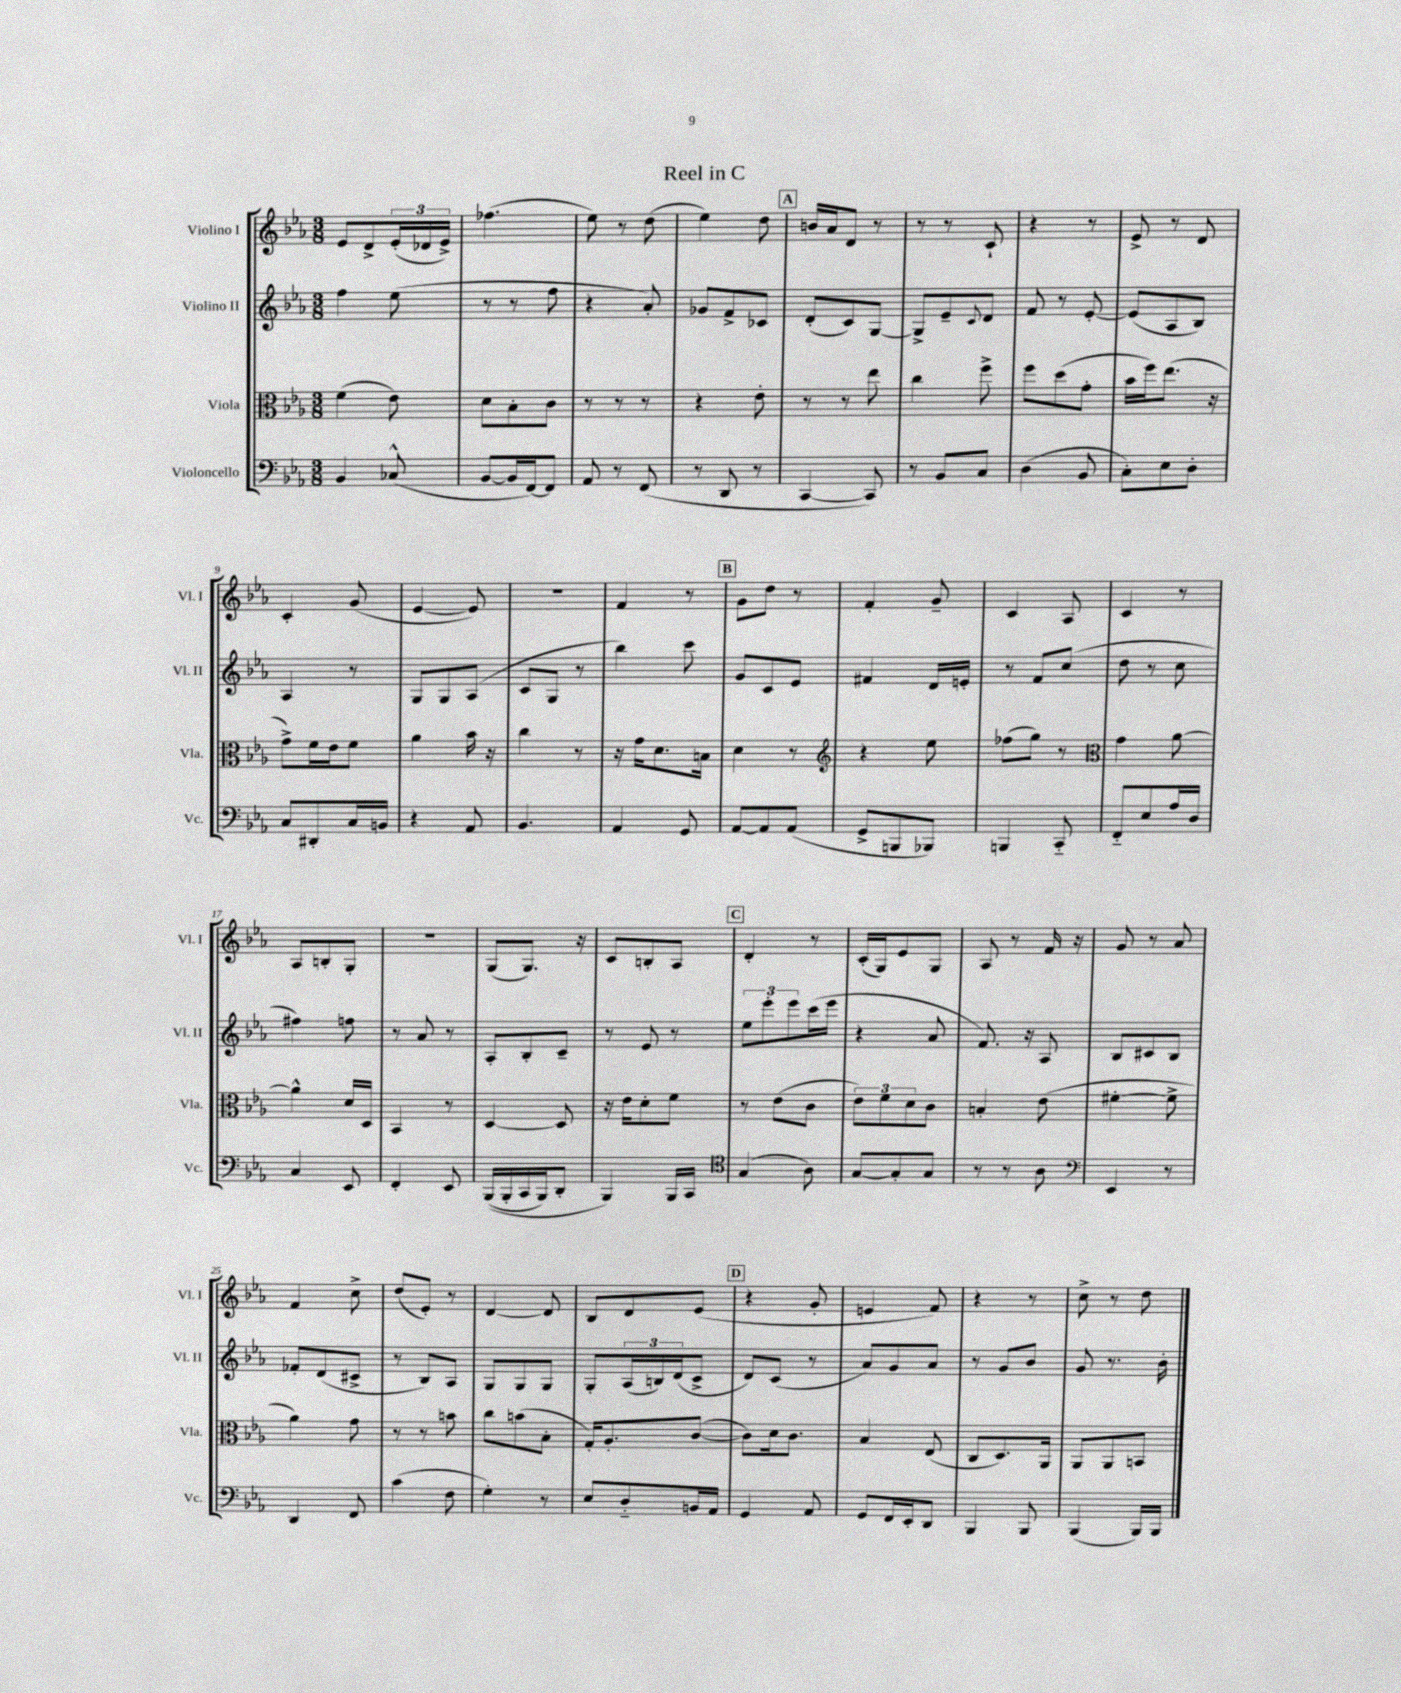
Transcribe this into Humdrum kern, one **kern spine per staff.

**kern	**kern	**kern	**kern
*part4	*part3	*part2	*part1
*staff4	*staff3	*staff2	*staff1
*I"Violoncello	*I"Viola	*I"Violino II	*I"Violino I
*I'Vc.	*I'Vla.	*I'Vl. II	*I'Vl. I
*clefF4	*clefC3	*clefG2	*clefG2
*k[b-e-a-]	*k[b-e-a-]	*k[b-e-a-]	*k[b-e-a-]
*M3/8	*M3/8	*M3/8	*M3/8
=1	=1	=1	=1
4BB-/	(4f\	4ff\	8e-/L
.	.	.	8d^/
(8C-X^^/	8e-\)	(8ee-\	(24e-'/L
.	.	.	24d-X/
.	.	.	24e-^/JJ)
=2	=2	=2	=2
[8BB-/L	8d\L	8r	(4.ff-X\
16BB-/L]	8B-'\	8r	.
[16FF/J)	.	.	.
8FF/J]	8c\J	8ff\	.
=3	=3	=3	=3
8AA-/	8r	4r	8ee-\)
8r	8r	.	8r
(8FF/	8r	8a-'/)	(8dd\
=4	=4	=4	=4
8r	4r	8g-X/L	4ee-\)
8DD/	.	8f^/	.
8r	8e-'\	8c-X/J	8dd\
!!LO:REH:place=s1:t=A
=5	=5	=5	=5
[4CC/	8r	(8d'/L	16bn/LL
.	.	.	16a-/J
.	8r	8c/)	8d/J
8CC/])	8ee-\	[8G/J	8r
=6	=6	=6	=6
8r	4cc\	8G^/L]	8r
8BB-/L	.	8e-~/	8r
.	.	8qqc/	.
8C/J	8ff^\	8d/J	8c`/
=7	=7	=7	=7
(4D\	8ff\L	8f/	4r
.	(8dd\	8r	.
8BB-/	8g'\J	[8e-'/	8r
=8	=8	=8	=8
8C'\L)	16b-\LL	(8e-/L]	8e-^/
.	16ff\J)	.	.
8E-\	(8.ee-\J	8A-/	8r
8D'\J	.	8B-/J)	8d/
.	16r	.	.
!!LO:LB:g=z
=9	=9	=9	=9
8C/L	8g^\L)	4A-/	4c'/
8DD#X'/	16f\L	.	.
.	16e-\J	.	.
16C/L	8f\J	8r	(8g/
16BBn/JJ	.	.	.
=10	=10	=10	=10
4r	4a-\	8G/L	[4e-/
.	.	8G/	.
8AA-/	16b-\	(8A-/J	8e-/])
.	16r	.	.
=11	=11	=11	=11
4.BB-/	4cc\	8c/L	4.r
.	.	8G/J	.
.	8r	8r	.
=12	=12	=12	=12
4AA-/	16r	4bb-\)	4f/
.	16g\KL	.	.
.	8.d\	.	.
8GG/	.	8ccc\	8r
.	16Bn\Jk	.	.
!!LO:REH:place=s1:t=B
=13	=13	=13	=13
[8AA-/L	4d\	8g/L	8g\L
8AA-/]	.	8c/	8dd\J
(8AA-/J	8r	8e-/J	8r
=14	=14	=14	=14
*	*clefG2	*	*
8GG^/L	4r	4f#X/	4f'/
8BBBn/	.	.	.
8BBB-X/J)	8ee-\	16d/LL	8g~/
.	.	16en'/JJ	.
=15	=15	=15	=15
4BBBn/	(8ff-X\L	8r	4c/
.	8gg\J)	8f/L	.
8CC/	8r	(8cc/J	8A-/
=16	=16	=16	=16
*	*clefC3	*	*
8FF/L	4g\	8dd\	4c/
8E-/	.	8r	.
16A-/L	[8a-\	8cc\	8r
16D/JJ	.	.	.
!!LO:LB:g=z
=17	=17	=17	=17
4C/	4a-^^\]	4ff#X\)	8A-/L
.	.	.	8Bn'/
8EE-/	16d/LL	8ffn\	8G'/J
.	16D/JJ	.	.
=18	=18	=18	=18
4FF'/	4BB-/	8r	4.r
.	.	8a-/	.
8EE-/	8r	8r	.
=19	=19	=19	=19
((16BBB-/LL	[4D/	8A-'/L	(8G/L
16BBB-'/	.	.	.
16CC/	.	8B-'/	8.G/J)
16BBB-/J)	.	.	.
8DD'/J	8D/]	8c~/J	.
.	.	.	16r
=20	=20	=20	=20
4BBB-/)	16r	8r	8c/L
.	16e-\KL	.	.
.	8d'\	8e-/	8Bn'/
16BBB-/LL	8f\J	8r	8A-/J
16CC/JJ	.	.	.
!!LO:REH:place=s1:t=C
=21	=21	=21	=21
*clefC4	*	*	*
(4G/	8r	12ee-\L	4d'/
.	.	12eee-'\	.
.	(8e-\L	.	.
.	.	12eee-\	.
8A-\)	8c\J	(16ccc\L	8r
.	.	16eee-\JJ	.
=22	=22	=22	=22
[8G/L	12e-\L)	4r	(16c'/LL
.	.	.	16G/J)
.	12f\	.	.
8G'/]	.	.	8e-/
.	12d\	.	.
8G/J	8c\J	8a-/	8G/J
=23	=23	=23	=23
8r	4Bn'/	8.f/)	8A-/
8r	.	.	8r
.	.	16r	.
8A-\	(8e-\	8A-/	16f/
.	.	.	16r
=24	=24	=24	=24
*clefF4	*	*	*
4EE-/	[4f#X'\	8B-/L	8g/
.	.	8c#X/	8r
8r	8f#^\]	8B-/J	8a-/
!!LO:LB:g=z
=25	=25	=25	=25
4DD/	4a-\)	8f-X'/L	4f/
.	.	(8d/	.
8FF/	8g\	8c#X^/J	8cc^\
=26	=26	=26	=26
(4c\	8r	8r	(8dd/L
.	8r	8B-/L)	8e-'/J)
8F\	8bn\	8A-/J	8r
=27	=27	=27	=27
4G'\)	8cc\L	8G/L	[4d/
.	(8bn\	8G/	.
8r	8B-'\J	8G/J	8d/]
=28	=28	=28	=28
8E-/L	16G'/KL)	8G'/L	8B-/L
.	8.A-'/	.	.
8D/	.	(24A-/L	8d/
.	.	24Bn/)	.
.	.	(24d/J	.
16BBn/L	([8c/J	8c^/J	(8e-/J
16AA-/JJ	.	.	.
!!LO:REH:place=s1:t=D
=29	=29	=29	=29
4GG/	8c\L])	8d/L)	4r
.	16d\k	(8c/J	.
.	8.c\J	.	.
8AA-/	.	8r	8g'/
=30	=30	=30	=30
8GG/L	4B-/	8a-/L)	4en/
16FF/L	.	8g/	.
16EE-'/J	.	.	.
8DD/J	(8E-/	8a-/J	8f/)
=31	=31	=31	=31
4BBB-/	8C/L	8r	4r
.	8.D/)	8g/L	.
8BBB-/	.	8b-/J	8r
.	16AA-/Jk	.	.
=32	=32	=32	=32
(4BBB-/	8AA-/L	8g/	8cc^\
.	8AA-/	8.r	8r
16BBB-/LL)	8BBn/J	.	8dd\
16BBB-/JJ	.	16b-'\	.
==	==	==	==
*-	*-	*-	*-
